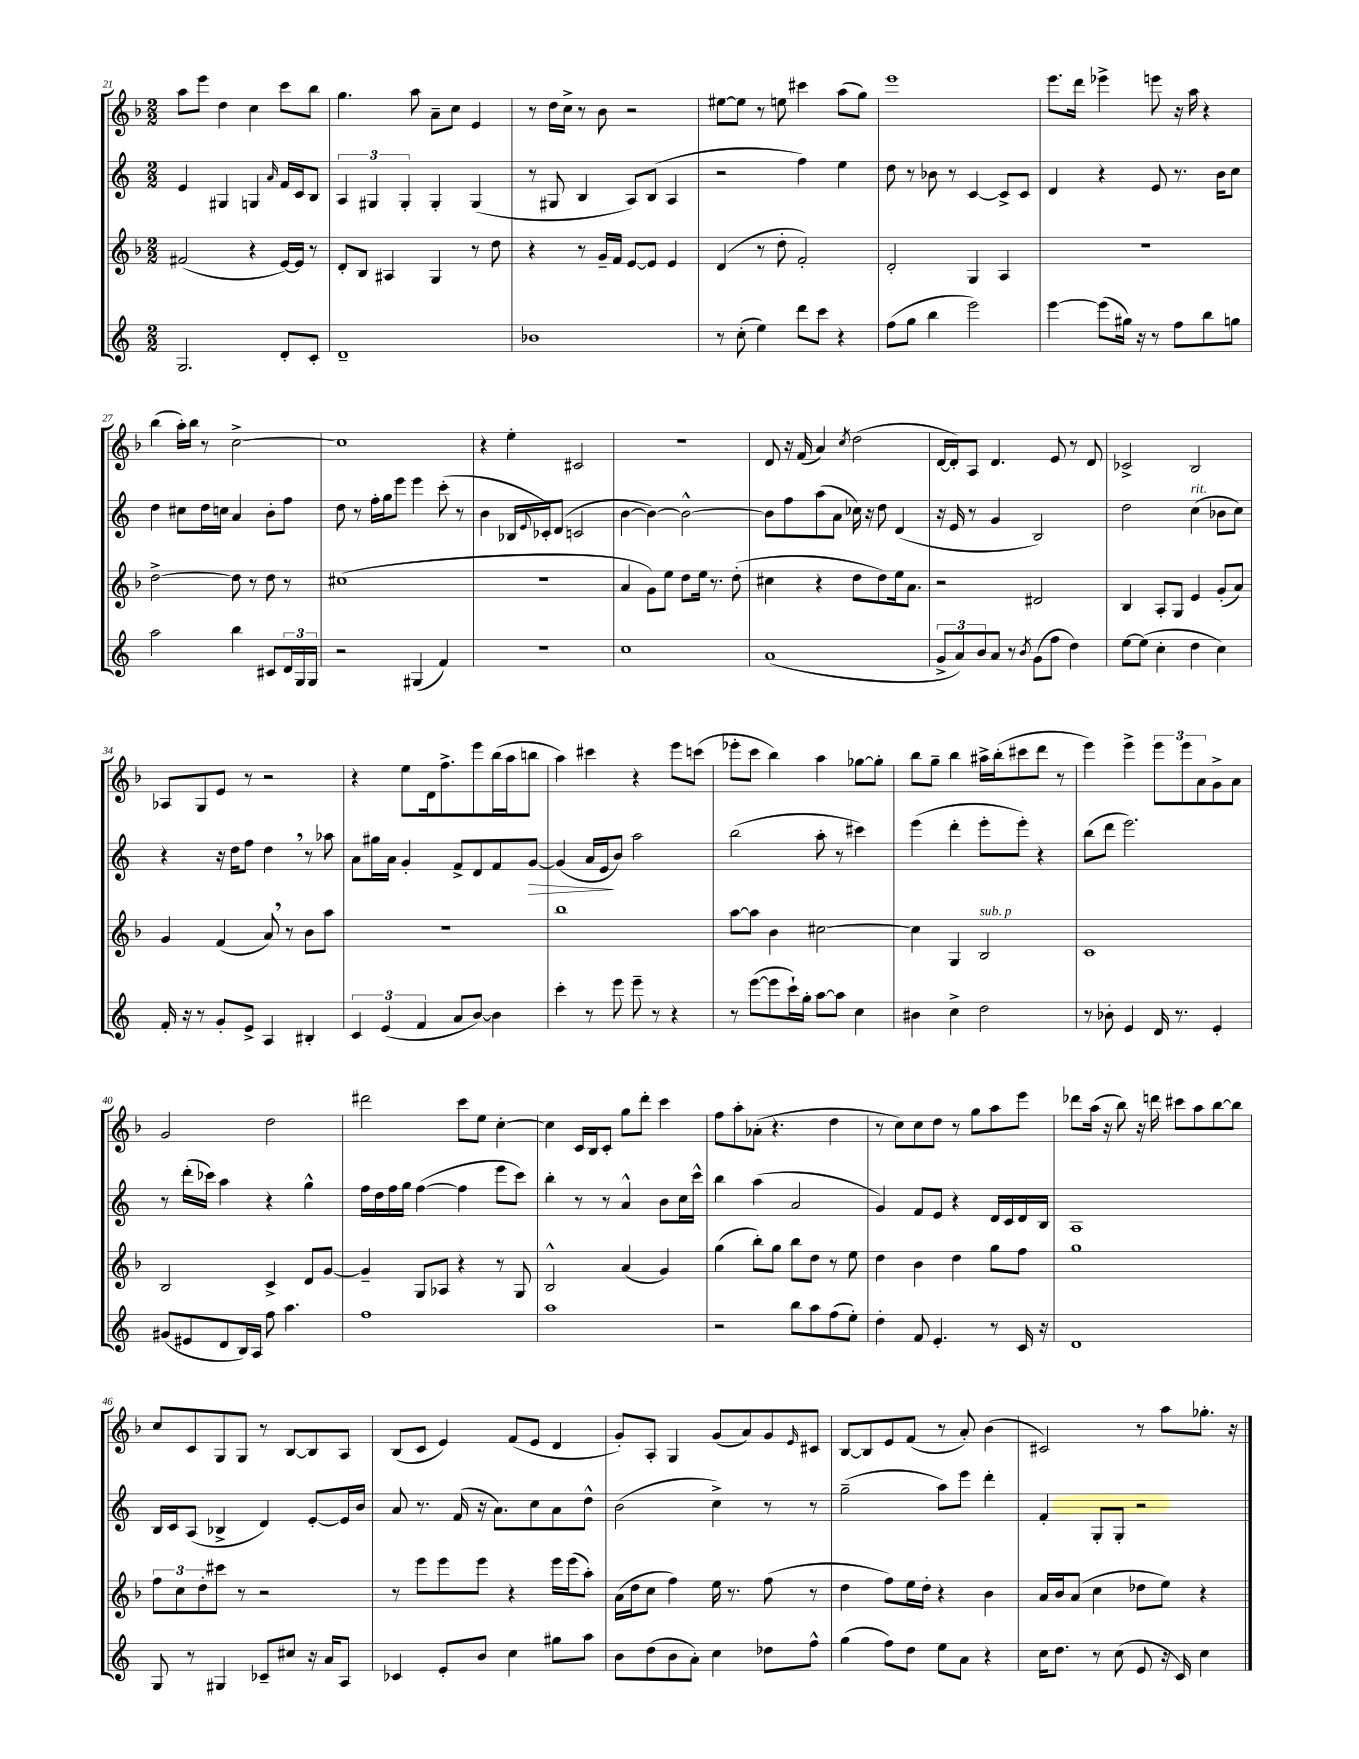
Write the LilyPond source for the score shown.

<<
\new StaffGroup <<
\new Staff = "s0" {
    \clef treble \key f \major \numericTimeSignature \time 2/2
    a''8 e'''8 d''4 c''4 c'''8 bes''8 |
    g''4. a''8 a'8-- c''8 e'4 |
    r8 d''16 c''16-> r8 bes'8 r2 |
    eis''8~ eis''8 r8 e''8 cis'''4 a''8( g''8) |
    e'''1 |
    e'''8. d'''16 ees'''4-> e'''8 r16 a''16 r4 |
    bes''4( a''16-.) bes''16 r8 c''2~-> |
    c''1 |
    r4 e''4-. cis'2 |
    R1 |
    d'8 r16 f'16( a'4) \acciaccatura { c''8 } d''2( |
    d'16~ d'16-.) a8 d'4. e'8 r8 d'8 |
    ces'2-> bes2 |
    aes8 g8 e'8 r8 r2 |
    r4 e''8 d'16 f''8.-> e'''8 bes''16( a''16 b''8 |
    a''4) cis'''4 r4 e'''8 c'''8( |
    ees'''8-. c'''8 bes''4) a''4 ges''8~ ges''8-. |
    bes''8 g''8-- bes''4 ais''16-> bes''16-.( cis'''8 d'''8 r8 |
    e'''4) e'''4-> \tuplet 3/2 { e'''8 e'''8 a'8 } g'8-> a'8 |
    g'2 d''2 |
    dis'''2 c'''8 e''8 c''4~-. |
    c''4 c'16 bes16 c'8-. g''8 d'''8-. c'''4 |
    f''8 a''8-. aes'8-.( r4. d''4 |
    r8 c''8) c''8 d''8 r8 g''8 a''8 e'''8 |
    des'''8 a''16( r16 bes''8) r16 d'''16 cis'''8 a''8 bes''8~ bes''8 |
    c''8 c'8 g8 g8 r8 bes8~ bes8 a8 |
    bes8( c'8 e'4) f'8( e'8 d'4 |
    g'8-.) a8-. g4 g'8( a'8) g'8 \grace { e'16 } cis'8 |
    bes8~ bes8 e'8 f'8( r8 a'8-.) bes'4( |
    cis'2) r8 a''8 ges''8.-. r16 \bar "|." |
}
\new Staff = "s1" {
    \clef treble \key c \major \numericTimeSignature \time 2/2
    e'4 gis4 g4 \grace { a'16 } f'16 c'16 b8 |
    \tuplet 3/2 { a4 gis4 gis4-. } gis4-. gis4( |
    r8 gis8 b4 a8) b8( a4 |
    r2 f''4) e''4 |
    d''8 r8 bes'8 r8 c'4~ c'8-> c'8 |
    d'4 r4 e'8 r8. b'16 c''8 |
    d''4 cis''8 d''16 c''16 a'4 b'8-. f''8 |
    d''8 r8 f''16-. g''16 e'''8 e'''4 c'''8-.( r8 |
    b'4 bes16 \appoggiatura { e'8 } ces'16-.) d'8( c'2 |
    b'4~ b'4~) b'2~-^ |
    b'8 f''8 a''8( a'8 ces''16) r16 d''8 d'4( |
    r16 e'16 r8 g'4 b2) |
    d''2 c''4^\markup { \italic "rit." }( bes'8 c''8) |
    r4 r16 d''16 f''8 d''4 \breathe r8 aes''8 |
    a'8 gis''16 a'16 g'4-. f'8-> d'8 f'8 g'8~\> |
    g'4( a'16 e'16\! b'8) a''2 |
    b''2( a''8-. r8 cis'''4) |
    e'''4( d'''4-. e'''8-. e'''8-.) r4 |
    b''8( d'''8 e'''2.) |
    r8 d'''16-.( ces'''16) a''4 r4 g''4-^ |
    f''16 d''16 f''16 g''16 f''4~( f''4 e'''8 c'''8) |
    b''4-. r8 r8 a'4-^ b'8 c''16 c'''16-^ |
    b''4 a''4( a'2 |
    g'4) f'8 e'8 r4 d'16 c'16 d'16 b16 |
    a1 |
    b16 c'16 a8( bes4-> d'4) e'8~-. e'16 b'16 |
    a'8 r8. f'16( r16 a'8.) c''8 a'8 d''8-^ |
    b'2( c''4->) r8 r8 |
    g''2--( a''8) e'''8 d'''4-. |
    f'4-. g8-. g8-. r2 \bar "|." |
}
\new Staff = "s2" {
    \clef treble \key f \major \numericTimeSignature \time 2/2
    fis'2( r4 e'16~) e'16 r8 |
    d'8-. bes8 ais4 g4 r8 d''8 |
    r4 r8 g'16-- f'16 e'8~ e'8 e'4 |
    d'4( r8 d''8-. f'2-.) |
    d'2-. g4 a4 |
    R1 |
    d''2~-> d''8 r8 d''8 r8 |
    cis''1( |
    r1 |
    a'4 g'8) e''8 d''8 e''16 r8. d''8-.( |
    cis''4 r4 d''8 d''8) e''16 a'8. |
    r2 dis'2 |
    bes4 a8-. g8 e'4 g'8-.( a'8) |
    g'4 f'4( a'8) \breathe r8 bes'8 a''8 |
    R1 |
    bes''1 |
    a''8~ a''8 bes'4 cis''2~ |
    cis''4 g4 bes2^\markup { \italic "sub. p" } |
    c'1 |
    bes2 c'4-> d'8 g'8~ |
    g'4-- g8 aes8 r4 r8 g8 |
    bes2-^ a'4( g'4) |
    g''4( bes''8-.) g''8 bes''8 d''8 r8 e''8 |
    d''4 bes'4 d''4 g''8 f''8 |
    g''1 |
    \tuplet 3/2 { f''8 c''8 d''8-. } cis'''8 r8 r2 |
    r8 e'''8 e'''8 e'''8 r4 e'''16 e'''16( a''8-.) |
    a'16( d''16 c''8 f''4) e''16 r8. f''8( r8 |
    d''4 f''8) e''16 d''16-. r4 bes'4 |
    a'16 bes'16 a'8( c''4 des''8 e''8) r4 \bar "|." |
}
\new Staff = "s3" {
    \clef treble \key c \major \numericTimeSignature \time 2/2
    g2. d'8-. c'8-. |
    d'1-- |
    bes'1 |
    r8 c''8-.( e''4) d'''8 c'''8 r4 |
    f''8( g''8 b''4 e'''2) |
    e'''4~ e'''8( gis''16) r16 r8 f''8 b''8 g''8 |
    a''2 b''4 cis'8 \tuplet 3/2 { d'16 g16 g16 } |
    r2 gis4( f'4) |
    r1 |
    c''1 |
    a'1( |
    \tuplet 3/2 { g'8-> a'8) b'8 } a'8 r8 \acciaccatura { b'8 } g'8( f''8 d''4) |
    e''8~ e''8( c''4-. d''4 c''4) |
    f'16-. r16 r8 g'8-. e'8-> a4 bis4-. |
    \tuplet 3/2 { c'4 e'4( f'4 } a'8 b'8~) b'4 |
    c'''4-. r8 e'''8 e'''8-- r8 r4 |
    r8 e'''8~( e'''8 c'''16-!) g''16-. a''8~ a''8 c''4 |
    bis'4 c''4-> d''2 |
    r8 bes'8-. e'4 d'16 r8. e'4-. |
    gis'8( eis'8 d'8 b16) a16 f''8 a''4. |
    f''1 |
    a''1 |
    r2 b''8 a''8 f''8( e''8-.) |
    d''4-. f'8 e'4.-. r8 c'16 r16 |
    d'1 |
    g8 r8 gis4 ces'8-- cis''8 r16 a'16 a8 |
    ces'4 e'8-. b'8 c''4 gis''8 a''8 |
    b'8 d''8( b'8 a'8-.) c''4 des''8 f''8-^ |
    g''4( f''8) d''8 e''8 a'8 r4 |
    c''16 d''8. r8 c''8( e'8 r16 c'16) c''4 \bar "|." |
}
>>
>>
\layout { \context { \Score currentBarNumber = #21 } }
